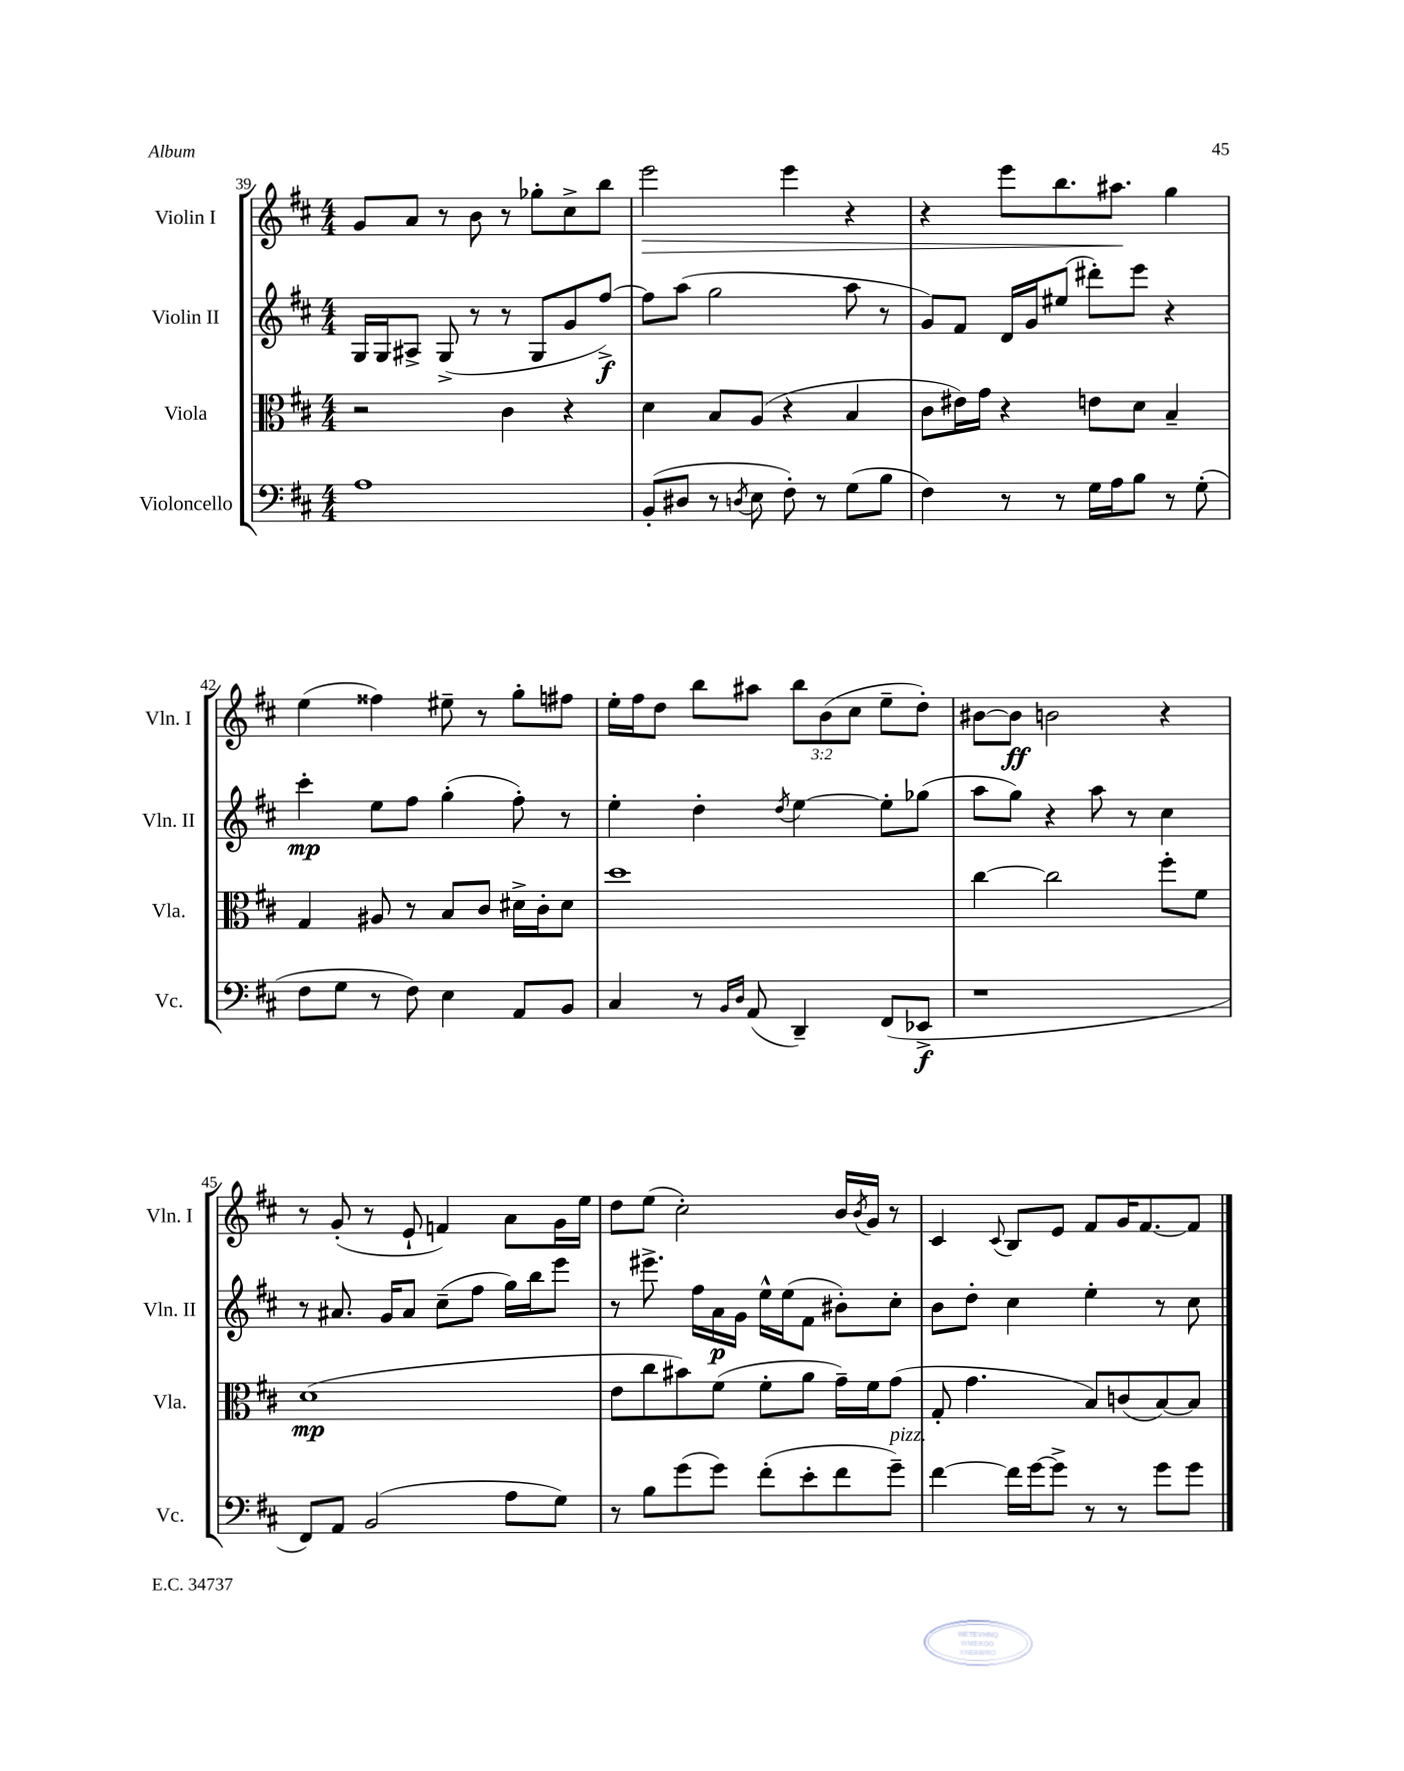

**kern	**dynam	**kern	**dynam	**kern	**dynam	**kern	**dynam
*part4	*part4	*part3	*part3	*part2	*part2	*part1	*part1
*staff4	*staff4	*staff3	*staff3	*staff2	*staff2	*staff1	*staff1
*I"Violoncello	*	*I"Viola	*	*I"Violin II	*	*I"Violin I	*
*I'Vc.	*	*I'Vla.	*	*I'Vln. II	*	*I'Vln. I	*
*clefF4	*	*clefC3	*	*clefG2	*	*clefG2	*
*k[f#c#]	*	*k[f#c#]	*	*k[f#c#]	*	*k[f#c#]	*
*M4/4	*	*M4/4	*	*M4/4	*	*M4/4	*
=39	=39	=39	=39	=39	=39	=39	=39
1A	.	2r	.	16G/LL	.	8g/L	.
.	.	.	.	16G/J	.	.	.
.	.	.	.	8A#X^/J	.	8a/J	.
.	.	.	.	(8G^/	.	8r	.
.	.	.	.	8r	.	8b\	.
.	.	4c#\	.	8r	.	8r	.
.	.	.	.	8G/L	.	8gg-X'\L	.
.	.	4r	.	8g/	.	8cc#^\	.
.	.	.	.	[8ff#^/J)	f	8bb\J	.
=40	=40	=40	=40	=40	=40	=40	=40
!	!	!	!	!	!	!	!LO:HP:b
(8BB'/L	.	4d\	.	8ff#\L]	.	2eee\	>
8D#X/J	.	.	.	(8aa\J	.	.	.
8r	.	8B/L	.	2gg\	.	.	.
8qDn/	.	.	.	.	.	.	.
8E\	.	(8A/J	.	.	.	.	.
8F#'\)	.	4r	.	.	.	4eee\	.
8r	.	.	.	.	.	.	.
(8G\L	.	4B/	.	8aa\	.	4r	.
8B\J	.	.	.	8r	.	.	.
=41	=41	=41	=41	=41	=41	=41	=41
4F#\)	.	8c#\L	.	8g/L)	.	4r	.
.	.	16e#X\L)	.	8f#/J	.	.	.
.	.	16g\JJ	.	.	.	.	.
8r	.	4r	.	16d/LL	.	8eee\L	.
.	.	.	.	16g/J	.	.	.
8r	.	.	.	(8ee#X/J	.	8.bb\	.
16G\LL	.	8en\L	.	8ddd#X'\L)	.	.	.
16A\J	.	.	.	.	.	8.aa#X\J	.
8B\J	.	8d\J	.	8eee\J	.	.	.
8r	.	4B~/	.	4r	.	4gg\	]
(8G'\	.	.	.	.	.	.	.
!!LO:LB:g=z
=42	=42	=42	=42	=42	=42	=42	=42
8F#\L	.	4G/	.	4ccc#'\	mp	(4ee\	.
8G\J	.	.	.	.	.	.	.
8r	.	8A#X/	.	8ee\L	.	4ff##X\)	.
8F#\)	.	8r	.	8ff#\J	.	.	.
4E\	.	8B/L	.	(4gg'\	.	8ee#X~\	.
.	.	8c#/J	.	.	.	8r	.
8AA/L	.	16d#X^\LL	.	8ff#'\)	.	8gg'\L	.
.	.	16c#'\J	.	.	.	.	.
8BB/J	.	8d#\J	.	8r	.	8ff#X\J	.
=43	=43	=43	=43	=43	=43	=43	=43
4C#/	.	1dd	.	4ee'\	.	16ee'\LL	.
.	.	.	.	.	.	16ff#\J	.
.	.	.	.	.	.	8dd\J	.
8r	.	.	.	4dd'\	.	8bb\L	.
16qqBB/LL	.	.	.	.	.	.	.
16qqD/JJ	.	.	.	.	.	.	.
(8AA/	.	.	.	.	.	8aa#X\J	.
.	.	.	.	8qdd/	.	.	.
4DD~/)	.	.	.	[4ee\	.	12bb\L	.
.	.	.	.	.	.	(12b\	.
.	.	.	.	.	.	12cc#\J	.
(8FF#/L	.	.	.	8ee'\L]	.	8ee~\L	.
8EE-X^/J	f	.	.	(8gg-X\J	.	8dd'\J)	.
=44	=44	=44	=44	=44	=44	=44	=44
1r	.	[4cc#\	.	8aa\L	.	[8b#X\L	.
.	.	.	.	8gg\J)	.	8b#\J]	ff
.	.	2cc#\]	.	4r	.	2bn\	.
.	.	.	.	8aa\	.	.	.
.	.	.	.	8r	.	.	.
.	.	8ff#'\L	.	4cc#\	.	4r	.
.	.	8f#\J	.	.	.	.	.
!!LO:LB:g=z
=45	=45	=45	=45	=45	=45	=45	=45
8FF#/L)	.	(1d	mp	8r	.	8r	.
8AA/J	.	.	.	8.a#X/	.	(8g'/	.
(2BB/	.	.	.	.	.	8r	.
.	.	.	.	16g/KL	.	.	.
.	.	.	.	8a#/J	.	8e`/	.
.	.	.	.	(8cc#~\L	.	4fn/)	.
.	.	.	.	8ff#\J	.	.	.
8A\L	.	.	.	16gg\LL)	.	8a\L	.
.	.	.	.	16bb\J	.	.	.
8G\J)	.	.	.	8eee\J	.	16g\L	.
.	.	.	.	.	.	16ee\JJ	.
=46	=46	=46	=46	=46	=46	=46	=46
8r	.	8e\L	.	8r	.	8dd\L	.
8B\L	.	8cc#\	.	8.eee#X^\	.	(8ee\J	.
(8g\	.	8b#X\)	.	.	.	2cc#'\)	.
.	.	.	.	16ff#\LL	.	.	.
8g\J)	.	(8f#\J	.	16a\	p	.	.
.	.	.	.	16g\JJ	.	.	.
(8f#'\L	.	8f#'\L	.	16ee^^\LL	.	.	.
.	.	.	.	(16ee\J	.	.	.
8e'\	.	8a\J	.	8f#\J	.	.	.
8f#\	.	16g~\LL)	.	8b#X'\L)	.	16b/LL	.
.	.	.	.	.	.	8qb/	.
.	.	16f#\J	.	.	.	16g/JJ	.
!LO:TX:a:i:t=pizz.	!	!	!	!	!	!	!
8g~\J)	.	(8g\J	.	8cc#'\J	.	8r	.
=47	=47	=47	=47	=47	=47	=47	=47
[4f#\	.	8G'/	.	8b\L	.	4c#/	.
.	.	4.g\	.	8dd'\J	.	.	.
.	.	.	.	.	.	8qqc#/	.
16f#\LL]	.	.	.	4cc#\	.	8B/L	.
[16g\J	.	.	.	.	.	.	.
8g^\J]	.	.	.	.	.	8e/J	.
8r	.	8B/L)	.	4ee'\	.	8f#/L	.
8r	.	(8cn/	.	.	.	16g/K	.
.	.	.	.	.	.	[8.f#/	.
8g\L	.	[8B/)	.	8r	.	.	.
8g\J	.	8B/J]	.	8cc#\	.	8f#/J]	.
==	==	==	==	==	==	==	==
*-	*-	*-	*-	*-	*-	*-	*-
